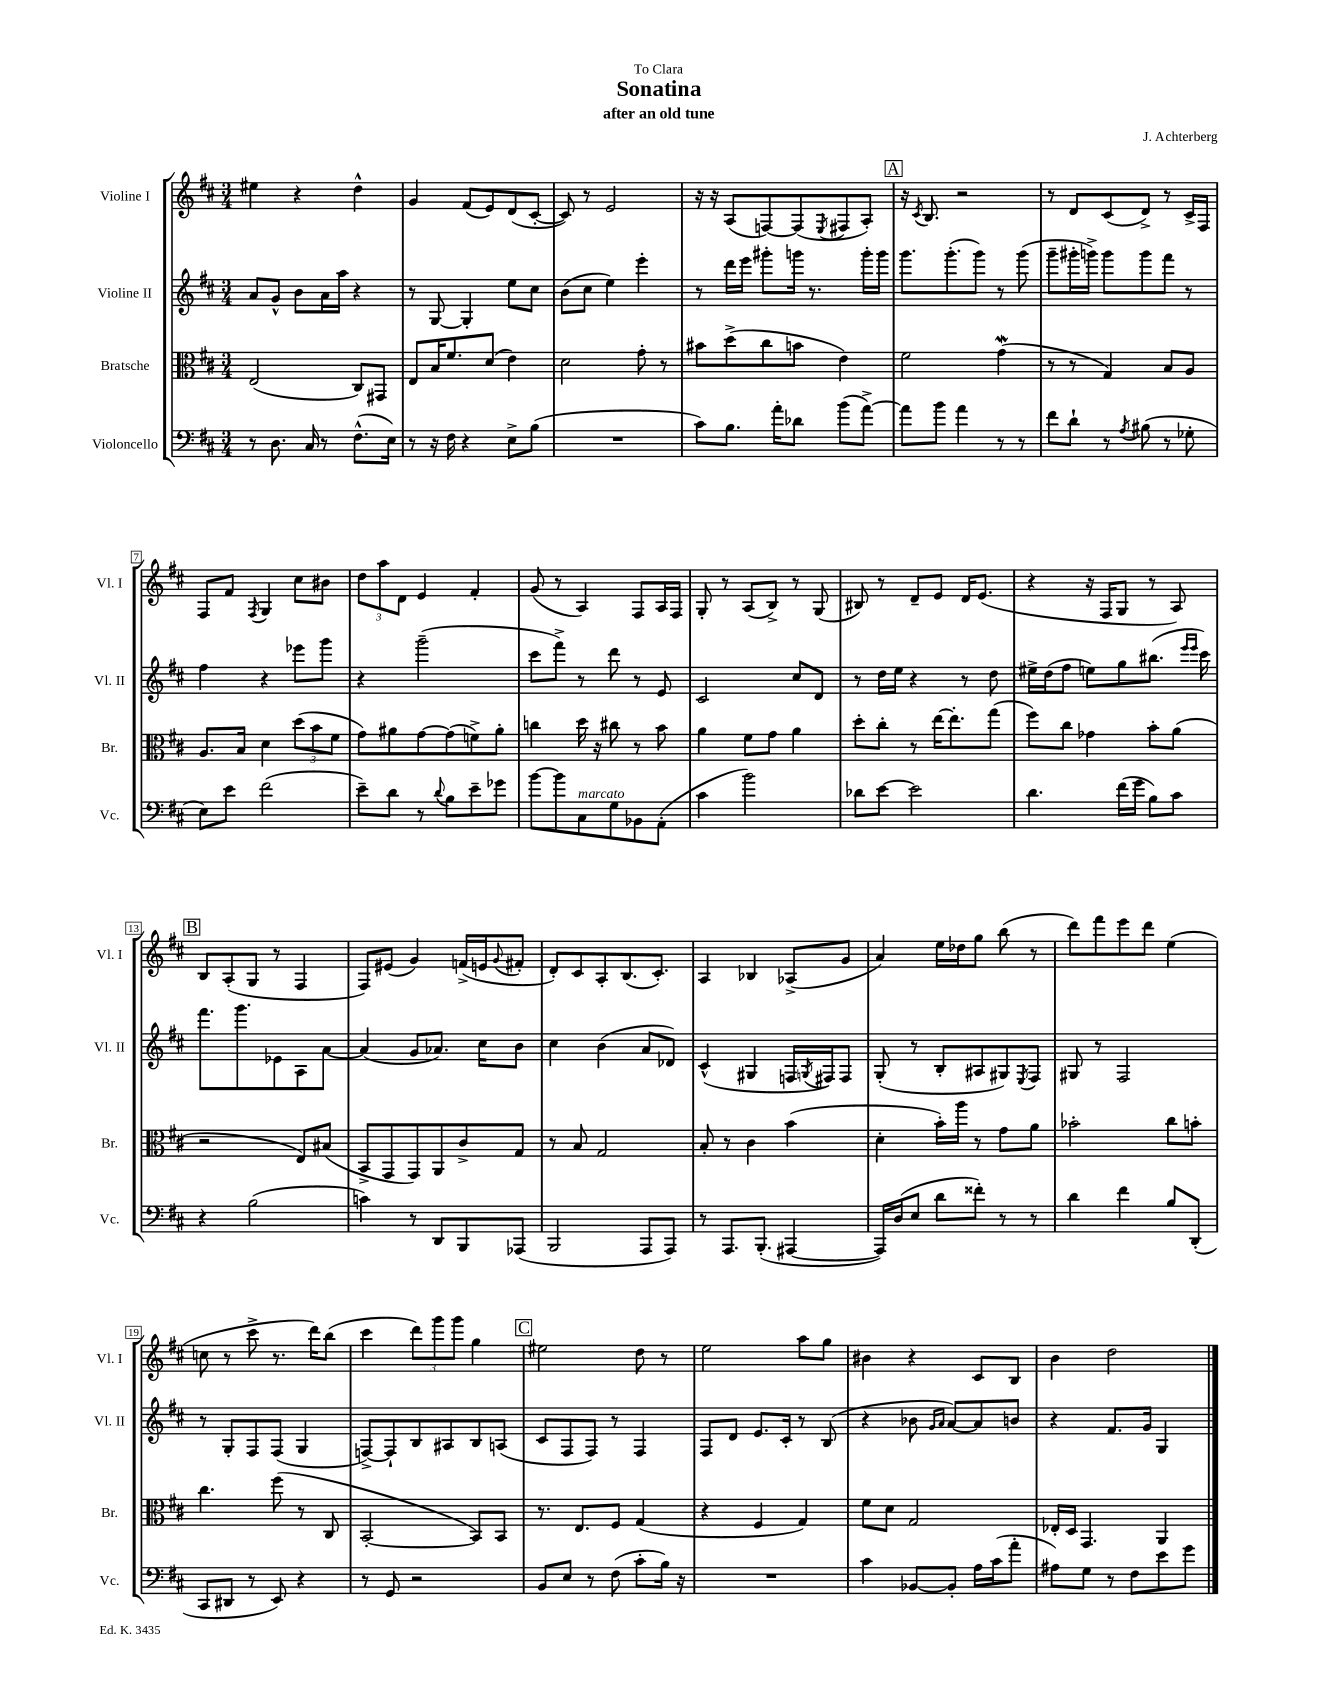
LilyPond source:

\header { title = "Sonatina" composer = "J. Achterberg" subtitle = "after an old tune" dedication = "To Clara" }
<<
\new StaffGroup <<
\new Staff = "s0" \with { instrumentName = "Violine I" shortInstrumentName = "Vl. I" } {
    \clef treble \key d \major \numericTimeSignature \time 3/4
    eis''4 r4 d''4-^ |
    g'4 fis'8( e'8) d'8( cis'8~-. |
    cis'8) r8 e'2 |
    r16 r16 a8( f8~) f8( \acciaccatura { e8 } fis8 a8-.) |
    \mark \markup { \box "A" } r16 \acciaccatura { cis'8 } b8. r2 |
    r8 d'8 cis'8( d'8->) r8 cis'16-> fis16 |
    fis8 fis'8 \acciaccatura { fis8 } g4 cis''8 bis'8 |
    \tuplet 3/2 { d''8 a''8 d'8 } e'4 fis'4-. |
    g'8( r8 a4) fis8 a16 fis16 |
    g8-. r8 a8( b8->) r8 g8( |
    bis8) r8 d'8-- e'8 d'16 e'8.( |
    r4 r16 fis16 g8 r8 a8) |
    \mark \markup { \box "B" } b8 a8-.( g8 r8 fis4 |
    fis8) eis'8( g'4) f'16->( e'16 \appoggiatura { g'8 } fis'8-. |
    d'8-.) cis'8 a8-. b8.( cis'8.-.) |
    a4 bes4 aes8->( g'8 |
    a'4) e''16 des''16 g''8 b''8( r8 |
    d'''8) fis'''8 e'''8 d'''8 e''4( |
    c''8 r8 cis'''8-> r8. d'''16) b''8( |
    cis'''4 \tuplet 3/2 { d'''8) g'''8 g'''8 } g''4 |
    \mark \markup { \box "C" } eis''2 d''8 r8 |
    e''2 a''8 g''8 |
    bis'4 r4 cis'8 b8 |
    b'4 d''2 \bar "|." |
}
\new Staff = "s1" \with { instrumentName = "Violine II" shortInstrumentName = "Vl. II" } {
    \clef treble \key d \major \numericTimeSignature \time 3/4
    a'8 g'8-^ b'8 a'16 a''16 r4 |
    r8 g8~ g4-. e''8 cis''8 |
    b'8( cis''8 e''4) e'''4-. |
    r8 d'''16 e'''16 gis'''8-. g'''16 r8. g'''16-. g'''16 |
    \mark \markup { \box "A" } g'''8. g'''8.-.( g'''8) r8 g'''8( |
    g'''8-- gis'''16-. g'''16->) g'''8 g'''8 fis'''8 r8 |
    fis''4 r4 ees'''8 g'''8 |
    r4 g'''2--( |
    cis'''8 fis'''8->) r8 d'''8 r8 e'8 |
    cis'2 cis''8 d'8 |
    r8 d''16 e''16 r4 r8 d''8 |
    eis''16-> d''16( fis''8 e''8) g''8 bis''8.( \grace { e'''16 e'''16 } cis'''16) |
    \mark \markup { \box "B" } fis'''8. g'''8. ees'8 a8 a'8~ |
    a'4( g'8 aes'8.) cis''16 b'8 |
    cis''4 b'4( a'8 des'8) |
    cis'4-^( gis4 f16 \acciaccatura { g8 } fis16) fis8 |
    g8-.( r8 b8-. ais8 gis8) \acciaccatura { e8 } fis8 |
    gis8 r8 fis2 |
    r8 g8-. fis8 fis8( g4 |
    f8~->) f8-! b8 ais8 b8 a8( |
    \mark \markup { \box "C" } cis'8 fis8 fis8) r8 fis4 |
    fis8 d'8 e'8. cis'16-. r8 b8( |
    r4 bes'8 \grace { g'16 a'16 } a'8~) a'8 b'8 |
    r4 fis'8. g'16 g4 \bar "|." |
}
\new Staff = "s2" \with { instrumentName = "Bratsche" shortInstrumentName = "Br." } {
    \clef alto \key d \major \numericTimeSignature \time 3/4
    e2( cis8) gis,8 |
    e8 b16 fis'8. d'8( e'4) |
    d'2 g'8-. r8 |
    bis'8 d''8->( cis''8 b'8 e'4) |
    \mark \markup { \box "A" } fis'2 g'4\mordent( |
    r8 r8 g4) b8 a8 |
    a8. b16 d'4 \tuplet 3/2 { d''8( b'8 fis'8 } |
    g'8) ais'8 g'8~ g'8( f'8->) ais'8-. |
    c''4 d''16 r16 cis''8 r8 b'8 |
    a'4 fis'8 g'8 a'4 |
    d''8-. cis''8-. r8 e''16~ e''8.-. g''8( |
    fis''8) cis''8 ges'4 b'8-. a'8( |
    \mark \markup { \box "B" } r2 e8) bis8( |
    b,8-> g,8 g,8) a,8 cis'8-> g8 |
    r8 b8 g2 |
    b8-. r8 cis'4 b'4( |
    d'4-. b'16-.) a''16 r8 g'8 a'8 |
    bes'2-. cis''8 b'8-. |
    cis''4. fis''8( r8 cis8 |
    b,2~-. b,8) b,8 |
    \mark \markup { \box "C" } r8. e8. fis8 g4( |
    r4 fis4 g4) |
    fis'8 d'8 g2 |
    ees16-. d16 g,4. a,4 \bar "|." |
}
\new Staff = "s3" \with { instrumentName = "Violoncello" shortInstrumentName = "Vc." } {
    \clef bass \key d \major \numericTimeSignature \time 3/4
    r8 d8. cis16 r8 fis8.-^( e16) |
    r8 r16 fis16 r4 e8-> b8( |
    R2. |
    cis'8) b8. a'16-. des'8 b'8( a'8~->) |
    \mark \markup { \box "A" } a'8 b'8 a'4 r8 r8 |
    fis'8 d'8-! r8 \acciaccatura { a8 } bis8( r8 ges8-. |
    e8) e'8 fis'2( |
    e'8--) d'8 r8 \appoggiatura { d'8 } b8 e'8-- ges'8 |
    b'8~ b'8 cis8^\markup { \italic "marcato" } g8 bes,8 a,8-.( |
    cis'4 b'2) |
    des'8 e'8~ e'2 |
    d'4. fis'16( g'16 b8) cis'8 |
    \mark \markup { \box "B" } r4 b2( |
    c'4) r8 d,8 b,,8 aes,,8( |
    b,,2 a,,8 a,,8) |
    r8 a,,8. b,,8.-.( ais,,4~ |
    ais,,16) d16( e8 d'8 fisis'8-.) r8 r8 |
    d'4 fis'4 b8 d,8-.( |
    cis,8 dis,8 r8 e,8) r4 |
    r8 g,8 r2 |
    \mark \markup { \box "C" } b,8 e8 r8 fis8( cis'8-. b16) r16 |
    R2. |
    cis'4 bes,8~ bes,8-. a16 cis'16( a'8-. |
    ais8) g8 r8 fis8 e'8 g'8 \bar "|." |
}
>>
>>
\layout { \context { \Score \override BarNumber.stencil = #(make-stencil-boxer 0.1 0.3 ly:text-interface::print) } }
